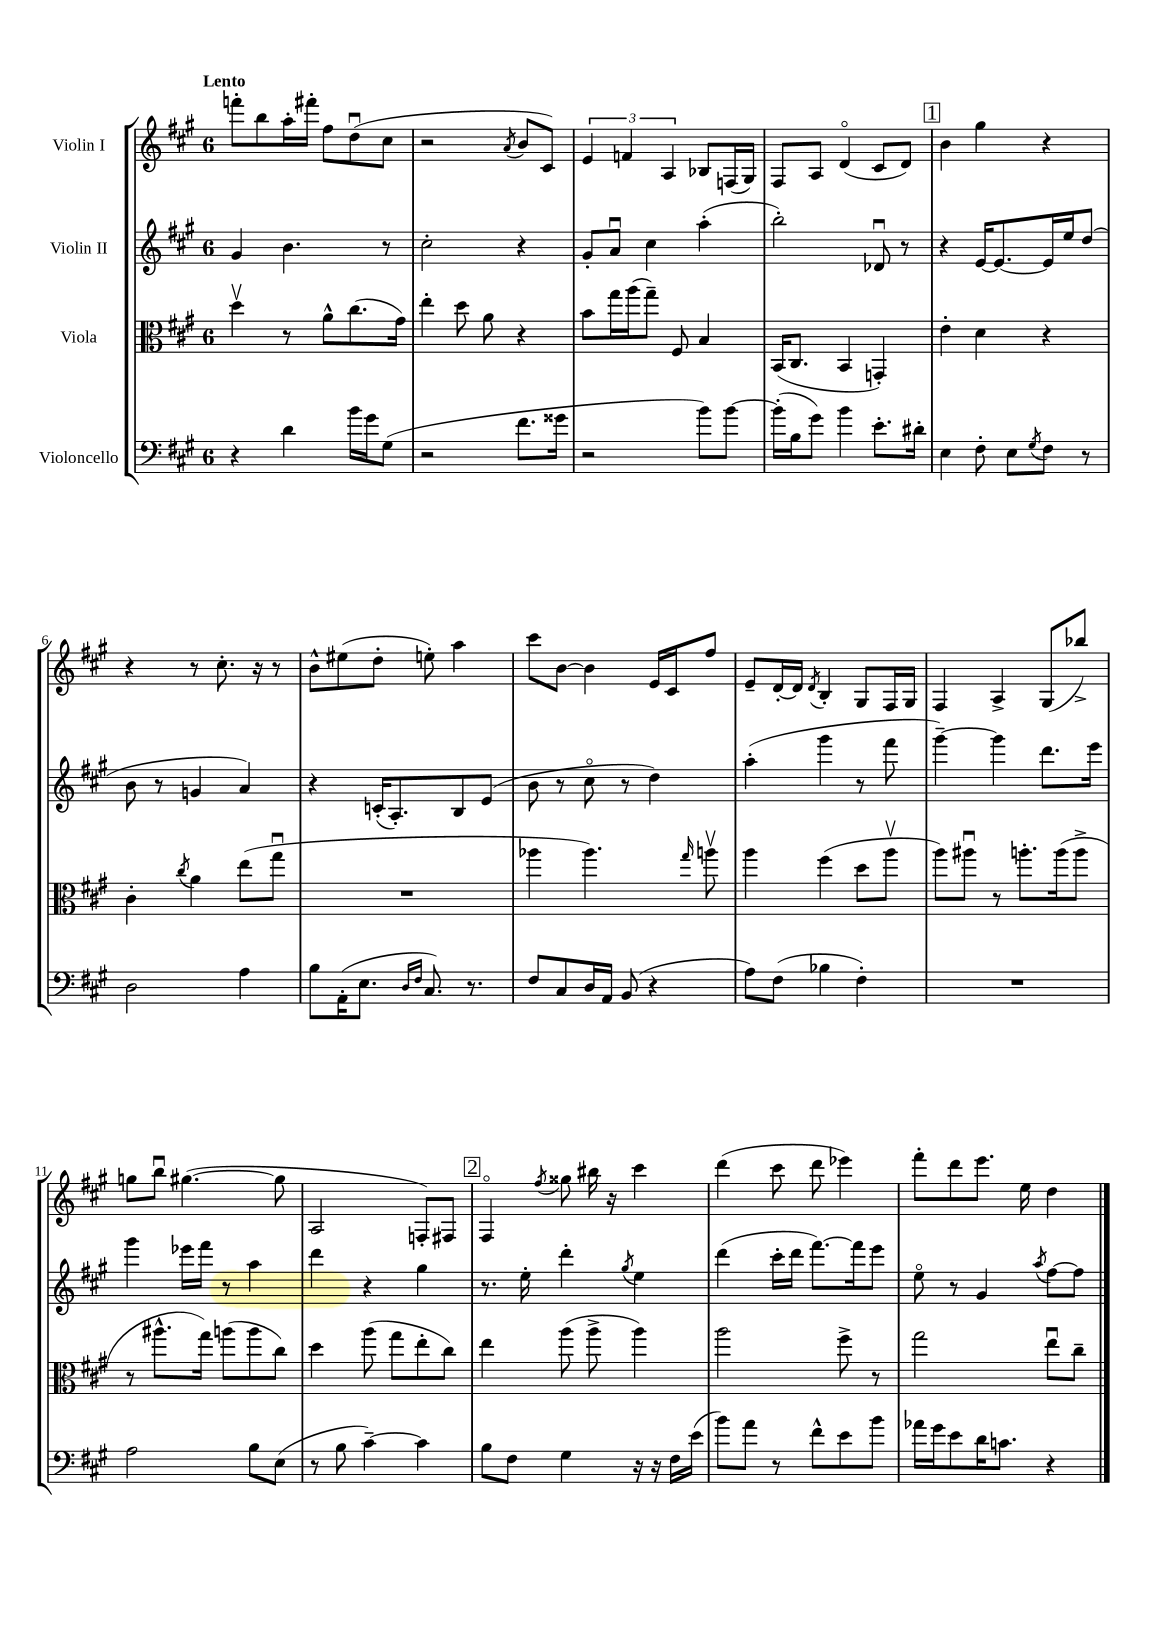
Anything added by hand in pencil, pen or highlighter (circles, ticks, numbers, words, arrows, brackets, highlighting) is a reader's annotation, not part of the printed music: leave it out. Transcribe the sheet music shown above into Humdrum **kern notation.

**kern	**kern	**kern	**kern
*staff4	*staff3	*staff2	*staff1
*clefF4	*clefC3	*clefG2	*clefG2
*k[f#c#g#]	*k[f#c#g#]	*k[f#c#g#]	*k[f#c#g#]
*M6/8	*M6/8	*M6/8	*M6/8
4r	4ddv\	4g#/	8fff'\L
.	.	.	8bb\
4d\	8r	4.b\	16aa'\L
.	.	.	16fff#'\JJ
.	8a^^\L	.	8ff#\L
16b\LL	(8.cc#\	.	(8ddu\
16g#\J	.	.	.
(8G#\J	.	8r	8cc#\J
.	16g#\Jk)	.	.
=	=	=	=
2r	4ee'\	2cc#'\	2r
.	8dd\	.	.
.	8a\	.	.
.	.	.	8qa/
8.f#\L	4r	4r	8b/L
.	.	.	8c#/J)
16g##\Jk	.	.	.
=	=	=	=
2r	8b\L	8g#'/L	6e/
.	16gg#\L	8au/J	.
.	.	.	6f/
.	(16aa\J	.	.
.	8gg#~\J)	4cc#\	.
.	.	.	6A/
.	8F#/	.	.
8b\L)	4B/	(4aa'\	8B-/L
[8b\J	.	.	(16F/L
.	.	.	16G#/JJ)
=	=	=	=
(16b'\]LL	(16BB/LK	2bb'\)	8F#/L
16B\J	8.C#/J	.	.
8g#\J)	.	.	8A/J
4b\	4BB/	.	(4do/
8.e'\L	4GG'/)	8d-u/	8c#/L
.	.	8r	8d/J)
16d#'\Jk	.	.	.
=	=	=	=
4E\	4e'\	4r	4b\
8F#'\	4d\	[16e/LK	4gg#\
.	.	8.e/_	.
8E\L	.	.	.
8qG#/	.	.	.
8F#\J	4r	16e/]L	4r
.	.	16ee/J	.
8r	.	(8dd/J	.
=	=	=	=
2D\	4c#'\	8b\	4r
.	.	8r	.
.	8qcc#/	.	.
.	4a\	4g/	8r
.	.	.	8.cc#'\
4A\	(8ee\L	4a/)	.
.	.	.	16r
.	8gg#u\J	.	8r
=	=	=	=
8B\L	2.r	4r	8b^^\L
(16AA'\K	.	.	(8ee#\
8.E\J	.	.	.
.	.	(16c'/LK	8dd'\J
.	.	8.A'/)	.
16qqD/LL	.	.	.
16qqF#/JJ	.	.	.
8.C#/)	.	.	8ee'\)
.	.	8B/	4aa\
8.r	.	.	.
.	.	(8e/J	.
=	=	=	=
8F#/L	4aa-\	8b\	8ccc#\L
8C#/	.	8r	[8b\J
16D/L	4.aa-\)	8cc#o\	4b\]
16AA/JJ	.	.	.
(8BB/	.	8r	.
4r	.	4dd\)	16e/LL
.	.	.	16c#/J
.	16qqgg#/	.	.
.	8aav\	.	8ff#/J
=	=	=	=
8A\L)	4aa\	(4aa'\	8e~/L
(8F#\J	.	.	[16d'/L
.	.	.	16d/]JJ
.	.	.	8qd/
4B-\	(4ff#\	4ggg#\	4B'/
4F#'\)	8dd\L	8r	8G#/L
.	8aav\J	8fff#\	16F#/L
.	.	.	16G#/JJ
=	=	=	=
2.r	8aa\L)	[4ggg#~\)	4F#/
.	8aa#u\J	.	.
.	8r	4ggg#\]	4A^/
.	8.aa'\L	.	.
.	.	8.ddd\L	(8G#/L
.	(16aa\k	.	.
.	8aa^\J	.	8bb-^/J)
.	.	16eee\Jk	.
=	=	=	=
2A\	8r	4ggg#\	8gg\L
.	8.aa#^^\L	.	8bbu\J
.	.	16eee-\LL	([4.gg#\
.	16gg#\Jk)	16fff#\JJ	.
.	(8aa\L	8r	.
8B\L	8aa\	4aa\	.
(8E\J	8cc#\J)	.	8gg#\]
=	=	=	=
8r	4dd\	4ddd\	2A/
8B\	.	.	.
[4c#~\)	(8aa\	4r	.
.	8gg#\L	.	.
4c#\]	8ee'\	4gg#\	8F'/L)
.	8cc#\J)	.	8F#/J
=	=	=	=
8B\L	4ee\	8.r	4F#o/
8F#\J	.	.	.
.	.	16ee'\	.
.	.	.	8qff#/
4G#\	(8aa\	4ddd'\	8gg##\
.	8aa^\	.	16bb#\
.	.	.	16r
.	.	8qgg#/	.
16r	4aa\)	4ee\	4ccc#\
16r	.	.	.
16F#\LL	.	.	.
(16e\JJ	.	.	.
=	=	=	=
8b\L)	2aa\	(4ddd\	(4ddd\
8a\J	.	.	.
8r	.	16ccc#'\LL	8ccc#\
.	.	16ddd\JJ	.
8f#^^\L	.	[8.fff#\L)	8ddd\
8e\	8ff#^\	.	4eee-\)
.	.	16fff#\]k	.
8b\J	8r	8eee\J	.
=	=	=	=
16a-\LL	2gg#\	8eeo\	8fff#'\L
16g#\J	.	.	.
8e\	.	8r	8ddd\
16d\K	.	4g#/	8.eee\J
8.c\J	.	.	.
.	.	.	16ee\
.	.	8qaa/	.
4r	8eeu\L	[8ff#\L	4dd\
.	8cc#~\J	8ff#\]J	.
==	==	==	==
*-	*-	*-	*-
